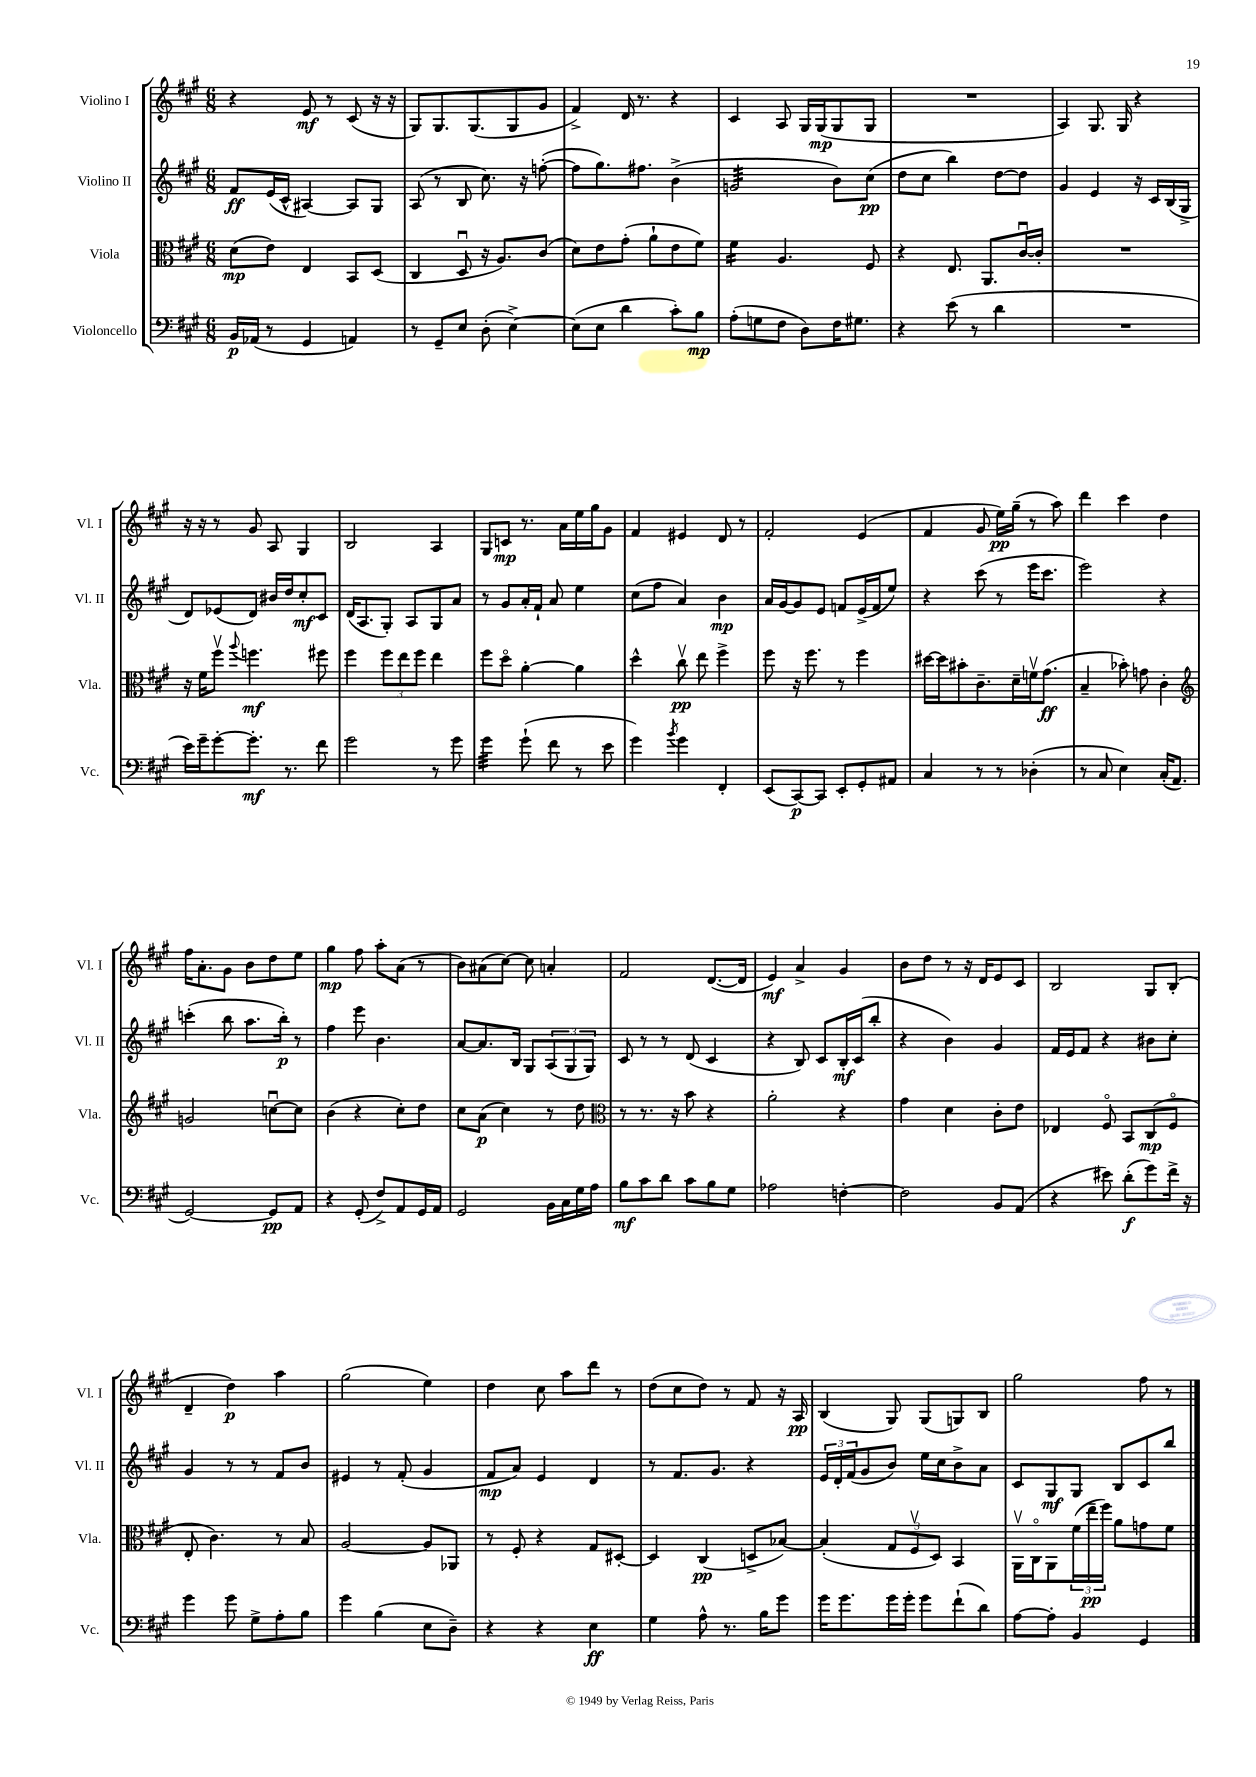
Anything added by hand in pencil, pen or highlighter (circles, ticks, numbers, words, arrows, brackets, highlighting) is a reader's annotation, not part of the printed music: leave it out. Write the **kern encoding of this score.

**kern	**kern	**kern	**kern
*staff4	*staff3	*staff2	*staff1
*clefF4	*clefC3	*clefG2	*clefG2
*k[f#c#g#]	*k[f#c#g#]	*k[f#c#g#]	*k[f#c#g#]
*M6/8	*M6/8	*M6/8	*M6/8
16BB	(8d	8f#	4r
(16AA-	.	.	.
8r	8e)	(16e	.
.	.	16c#^^	.
4GG#	4E	[4A#)	8e
.	.	.	8r
4AA)	8BB	8A#]	(8c#
.	(8D	8G#	16r
.	.	.	16r
=	=	=	=
8r	4C#	(8A	8G#)
8GG#~	.	8r	8.G#
8E	8Du	8B	.
.	.	.	(8.G#
(8D'	16r	8.cc#)	.
.	8.A)	.	.
[4E^)	.	.	8G#
.	.	16r	.
.	(8c#	([8ff'	8g#
=	=	=	=
(8E]	8d)	8ff]	4f#^)
8E	8e	8.gg#)	.
4d	(8g#'	.	16d
.	.	8.ff#	8.r
.	8a`	.	.
8c#')	8e	(4b^	4r
8B	8f#)	.	.
=	=	=	=
(8A'	4f#	2g	4c#
8G	.	.	.
8F#	4.A	.	8A
8D)	.	.	16G#
.	.	.	(16G#
16F#	.	8b)	8G#
8.G#	.	.	.
.	8F#	(8cc#	8G#
=	=	=	=
4r	4r	8dd	2.r
.	.	8cc#	.
(8e	8.E	4bb)	.
8r	.	.	.
.	8.AA	.	.
4d	.	[8dd	.
.	[16c#u	8dd]	.
.	16c#']	.	.
=	=	=	=
2.r	2.r	4g#	4A)
.	.	4e	8.G#
.	.	.	16G#
.	.	16r	4r
.	.	16c#	.
.	.	(16B	.
.	.	16G#^	.
=	=	=	=
16e)	16r	8d)	16r
16g#~	16f#	.	16r
[8g#'	8ff#v	(8e-	8r
.	8qqaa	.	.
8.g#']	4.ff	8d)	8g#
.	.	16b#	8A
8.r	.	16dd	.
.	.	8cc#'	4G#
8f#	8ff#	8c#	.
=	=	=	=
2g#	4ff#	(16d	2B
.	.	8.A	.
.	12ff#	8G#')	.
.	12ee	.	.
.	.	8A	.
.	12ff#	.	.
8r	4ee	8G#	4A
8g#	.	8a	.
=	=	=	=
4g#	8ff#	8r	8G#
.	8ddo	8g#	8c
(8g#`	[4a'	16a'	8.r
.	.	16f#`	.
8f#	.	8a	.
.	.	.	16a
8r	4a]	4ee	16ee
.	.	.	16gg#
8e	.	.	8g#
=	=	=	=
4g#)	4dd^^	(8cc#	4f#
.	.	8ff#	.
8qb	.	.	.
4g#	8cc#v	4a)	4e#
.	8ee	.	.
4FF#'	4ff#^	4b	8d
.	.	.	8r
=	=	=	=
(8EE	8ff#	16a	2f#'
.	.	[16g#	.
[8CC#)	16r	8g#]	.
.	8.ff#	.	.
8CC#]	.	8e	.
8EE'	8r	8f	.
8GG#'	4ff#	(16e^	(4e
.	.	16f	.
8AA#	.	8ee)	.
=	=	=	=
4C#	[16dd#	4r	4f#
.	16dd#]	.	.
.	8b#'	.	.
8r	8.c#~	(8ccc#	8g#
8r	.	8r	16ee)
.	16d~	.	(16gg#~
(4D-'	16fv	16eee	8r
.	(8.g#	8.ccc#	.
.	.	.	8aa)
=	=	=	=
8r	4B~	2eee)	4ddd
8C#	.	.	.
4E)	8b-')	.	4ccc#
.	8g	.	.
(16C#'	4c#'	4r	4dd
8.AA	.	.	.
=	=	=	=
*	*clefG2	*	*
[2GG#)	2g	(4ccc'	16ff#
.	.	.	8.a'
.	.	8bb	8g#
.	.	8.aa	8b
8GG#]	[8ccu	.	8dd
.	.	16bb')	.
8AA	8cc]	8r	8ee
=	=	=	=
4r	(4b	4ff#	4gg#
(8GG#'	4r	8eee	8ff#
8F#^)	.	4.b	8aa'
8AA	8cc#')	.	(8a
16GG#	8dd	.	8r
16AA	.	.	.
=	=	=	=
2GG#	8cc#	[8a	8b)
.	(8a	8.a]	(8a#
.	4cc#)	.	[8cc#)
.	.	16B	.
.	.	8G#	8cc#]
16BB	8r	(12A	4a'
16C#	.	.	.
.	.	12G#	.
16G#	8dd	.	.
.	.	12G#)	.
16A	.	.	.
=	=	=	=
*	*clefC3	*	*
8B	8r	8c#	2f#
8c#	8.r	8r	.
8d	.	8r	.
.	16r	.	.
8c#	8b	(8d	.
8B	4r	4c#	([8.d
8G#	.	.	.
.	.	.	16d]
=	=	=	=
2A-	2a'	4r	4e)
.	.	8B)	4a^
.	.	8c#	.
[4F'	4r	16B'	4g#
.	.	(16c#	.
.	.	8bb'	.
=	=	=	=
2F]	4g#	4r	8b
.	.	.	8dd
.	4d	4b)	8r
.	.	.	16r
.	.	.	16d
8BB	8c#'	4g#	8e
(8AA	8e	.	8c#
=	=	=	=
4r	4E-	16f#	2B
.	.	16e	.
.	.	8f#	.
8e#)	8F#o	4r	.
(8d'	8BB	.	.
8g#)	(8C#	8b#	8G#
16f#^	8F#o	8cc#'	(8B'
16r	.	.	.
=	=	=	=
4g#	8E'	4g#	4d~
.	4.c#)	.	.
8g#	.	8r	4dd)
8G#^	.	8r	.
8A'	8r	8f#	4aa
8B	8B	8b	.
=	=	=	=
4g#	[2A	4e#	(2gg#
(4B	.	8r	.
.	.	(8f#'	.
8E	8A]	4g#	4ee)
8D~)	8AA-	.	.
=	=	=	=
4r	8r	8f#	4dd
.	8F#'	8a)	.
4r	4r	4e	8cc#
.	.	.	8aa
4E	8G#	4d	8ddd
.	[8D#'	.	8r
=	=	=	=
4G#	4D#]	8r	(8dd
.	.	8.f#	8cc#
8A^^	(4C#	.	8dd)
.	.	8.g#	.
8.r	.	.	8r
.	8D^	4r	8f#
16B	.	.	.
8g#	[8B-)	.	16r
.	.	.	16A
=	=	=	=
16g#	(4B-']	24e	(4B
.	.	24d'	.
8.g#	.	.	.
.	.	(24f#	.
.	.	8g#	.
16g#	12G#	8b)	8G#)
16g#'	.	.	.
.	12F#v	.	.
8g#	.	16ee	(8G#
.	12D)	.	.
.	.	16cc#	.
(8f#`	4BB	8b^	8G)
8d)	.	8a	8B
=	=	=	=
[8A	16AAv	8c#	2gg#
.	16C#o	.	.
8A']	8AA	8G#	.
4BB	(24f#	8G#	.
.	24ee~	.	.
.	24ff#)	.	.
.	8a	8B	.
4GG#	8g	8c#	8ff#
.	8f#	8bb	8r
==	==	==	==
*-	*-	*-	*-
